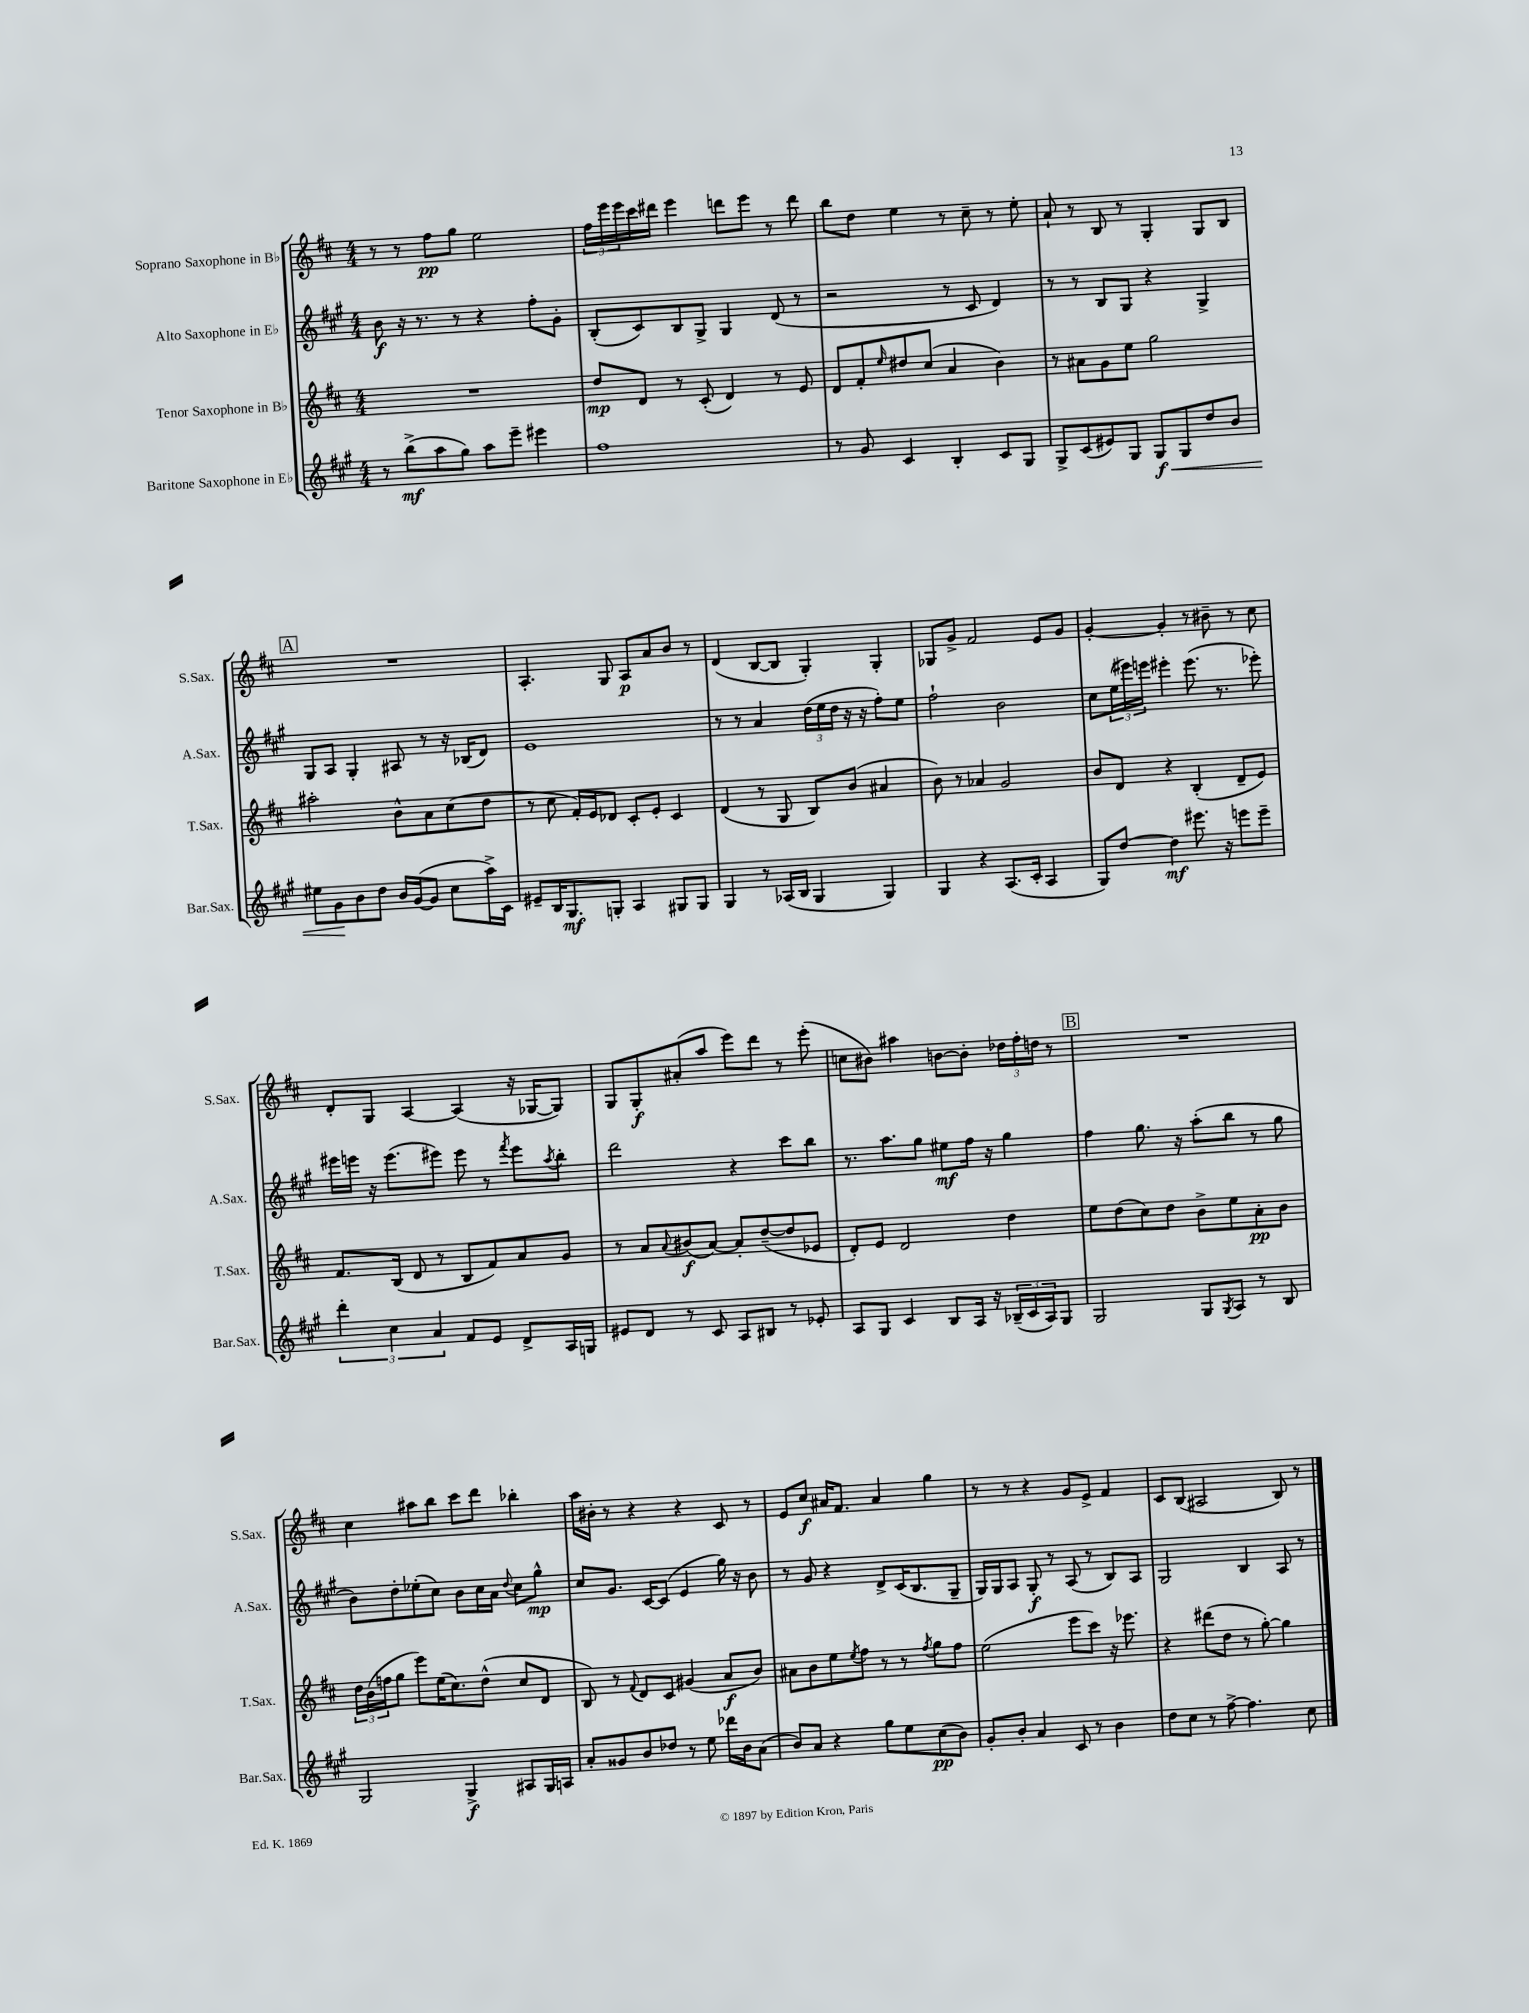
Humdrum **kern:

**kern	**dynam	**kern	**dynam	**kern	**dynam	**kern	**dynam
*part4	*part4	*part3	*part3	*part2	*part2	*part1	*part1
*staff4	*staff4	*staff3	*staff3	*staff2	*staff2	*staff1	*staff1
*I"Baritone Saxophone in E♭	*	*I"Tenor Saxophone in B♭	*	*I"Alto Saxophone in E♭	*	*I"Soprano Saxophone in B♭	*
*I'Bar.Sax.	*	*I'T.Sax.	*	*I'A.Sax.	*	*I'S.Sax.	*
*clefG2	*	*clefG2	*	*clefG2	*	*clefG2	*
*k[f#c#g#]	*	*k[f#c#]	*	*k[f#c#g#]	*	*k[f#c#]	*
*M4/4	*	*M4/4	*	*M4/4	*	*M4/4	*
=1	=1	=1	=1	=1	=1	=1	=1
8r	.	1r	.	8b\	f	8r	.
(8bb^\L	mf	.	.	16r	.	8r	.
.	.	.	.	8.r	.	.	.
8aa\	.	.	.	.	.	8ff#\L	pp
8gg#\J)	.	.	.	8r	.	8gg\J	.
8aa\L	.	.	.	4r	.	2ee\	.
8eee~\J	.	.	.	.	.	.	.
4eee#X\	.	.	.	8ff#'\L	.	.	.
.	.	.	.	8g#'\J	.	.	.
=2	=2	=2	=2	=2	=2	=2	=2
1ff#	.	8dd/L	mp	(8B'/L	.	24ff#\LL	.
.	.	.	.	.	.	24eee\	.
.	.	.	.	.	.	24eee\	.
.	.	8d/J	.	8c#/)	.	16ccc#\	.
.	.	.	.	.	.	16ddd#X\JJ	.
.	.	8r	.	8B/	.	4eee\	.
.	.	(8c#'/	.	8G#^/J	.	.	.
.	.	4d/)	.	4G#/	.	8dddn\L	.
.	.	.	.	.	.	8eee\J	.
.	.	8r	.	(8d/	.	8r	.
.	.	8e/	.	8r	.	8ddd\	.
=3	=3	=3	=3	=3	=3	=3	=3
8r	.	8d/L	.	2r	.	8bb\L	.
8g#/	.	8f#'/	.	.	.	8dd\J	.
.	.	16qqee/	.	.	.	.	.
4c#/	.	8dd#X/	.	.	.	4ee\	.
.	.	(8cc#/J	.	.	.	.	.
4B'/	.	4a/	.	8r	.	8r	.
.	.	.	.	8c#/	.	8cc#~\	.
8c#/L	.	4b\)	.	4d/)	.	8r	.
8G#/J	.	.	.	.	.	8ee'\	.
=4	=4	=4	=4	=4	=4	=4	=4
8G#^/L	.	8r	.	8r	.	8a`/	.
(8c#/	.	8a#X\L	.	8r	.	8r	.
8e#X/)	.	8g\	.	8B/L	.	8B/	.
8G#/J	.	8ee\J	.	8G#/J	.	8r	.
!	!LO:HP:b	!	!	!	!	!	!
8G#/L	< f	2gg\	.	4r	.	4G'/	.
8G#/	.	.	.	.	.	.	.
8dd/	.	.	.	4G#^/	.	8G/L	.
8b/J	.	.	.	.	.	8B/J	.
!!LO:LB:g=z
!!LO:REH:place=s1:t=A
=5	=5	=5	=5	=5	=5	=5	=5
8ee#X\L	.	2aa#X'\	.	8G#/L	.	1r	.
8g#\	.	.	.	8A/J	.	.	.
8b\	[	.	.	4G#'/	.	.	.
8dd\J	.	.	.	.	.	.	.
16b/LL	.	8b^^\L	.	8A#X/	.	.	.
([16g#/J	.	.	.	.	.	.	.
8g#/J]	.	8a\	.	8r	.	.	.
8cc#\L	.	(8cc#\	.	16r	.	.	.
.	.	.	.	(16B-X/KL	.	.	.
16aa^\L)	.	8dd\J	.	8d/J)	.	.	.
16c#\JJ	.	.	.	.	.	.	.
=6	=6	=6	=6	=6	=6	=6	=6
8e#X~/L	.	8r	.	1e	.	4.A'/	.
16B/K	.	8cc#\	.	.	.	.	.
8.G#/	mf	.	.	.	.	.	.
.	.	16f#'/LL)	.	.	.	.	.
.	.	16e/J	.	.	.	.	.
8Gn'/J	.	8d-X/J	.	.	.	8G/	.
4A/	.	8c#'/L	.	.	.	8A/L	p
.	.	8e'/J	.	.	.	8a/	.
8G#X/L	.	4c#/	.	.	.	8b/J	.
8G#/J	.	.	.	.	.	8r	.
=7	=7	=7	=7	=7	=7	=7	=7
4G#/	.	(4d/	.	8r	.	(4d/	.
.	.	.	.	8r	.	.	.
8r	.	8r	.	4a/	.	[8B/L	.
(16A-X/LL	.	8G/	.	.	.	8B/J]	.
16B/JJ	.	.	.	.	.	.	.
4G#/	.	8B/L)	.	(24dd\LL	.	4G'/)	.
.	.	.	.	24ee\	.	.	.
.	.	.	.	24dd\JJ	.	.	.
.	.	(8b/J	.	16r	.	.	.
.	.	.	.	16r	.	.	.
4G#/)	.	4a#X/	.	8ff#'\L)	.	4G'/	.
.	.	.	.	8ee\J	.	.	.
=8	=8	=8	=8	=8	=8	=8	=8
4G#/	.	8b\)	.	2ff#`\	.	8G-X/L	.
.	.	8r	.	.	.	8g^/J	.
4r	.	4a-X/	.	.	.	2f#/	.
(8.A/L	.	2g/	.	2b\	.	.	.
16c#'/Jk	.	.	.	.	.	.	.
4A/	.	.	.	.	.	8e/L	.
.	.	.	.	.	.	8g/J	.
=9	=9	=9	=9	=9	=9	=9	=9
8G#/L)	.	8b/L	.	8cc#\L	.	[4g'/	.
[8dd/J	.	8d/J	.	(24ee\L	.	.	.
.	.	.	.	24eee#X\)	.	.	.
.	.	.	.	24eeen\JJ	.	.	.
4dd\]	mf	4r	.	4eee#X'\	.	4g'/]	.
8.eee#X\	.	(4B'/	.	(8.eee#\	.	8r	.
.	.	.	.	.	.	8b#X~\	.
16r	.	.	.	8.r	.	.	.
8eeen\L	.	8d~/L	.	.	.	8r	.
8eee~\J	.	8e/J)	.	8eee-X'\)	.	8cc#\	.
!!LO:LB:g=z
=10	=10	=10	=10	=10	=10	=10	=10
6ddd'\	.	8.f#/L	.	16eee#X\LL	.	8d'/L	.
.	.	.	.	16eeen\JJ	.	.	.
.	.	.	.	16r	.	8G/J	.
6cc#\	.	.	.	.	.	.	.
.	.	(16B/Jk	.	(8.eee\L	.	.	.
.	.	8d/	.	.	.	[4A/	.
6a/	.	.	.	.	.	.	.
.	.	8r	.	8eee#X\J)	.	.	.
8f#/L	.	8B/L	.	8eee#\	.	(4A/]	.
8e/J	.	8f#/)	.	8r	.	.	.
.	.	.	.	8qfff#/	.	.	.
8d^/L	.	8a/	.	8eee#\L	.	16r	.
.	.	.	.	.	.	[16G-X/KL	.
.	.	.	.	8qaa/	.	.	.
16A/L	.	8g/J	.	8bb'\J	.	8G-/J])	.
16Gn/JJ	.	.	.	.	.	.	.
=11	=11	=11	=11	=11	=11	=11	=11
8e#X/L	.	8r	.	2ddd\	.	8G/L	.
8d/J	.	8a/L	.	.	.	8G'/	f
.	.	8qqa/	.	.	.	.	.
8r	.	(8b#X/	f	.	.	(8a#X'/	.
8c#/	.	[8a/J)	.	.	.	8aa/J	.
8A/L	.	8a'/L]	.	4r	.	8eee\L)	.
8B#X/J	.	([8dd~/	.	.	.	8ddd\J	.
8r	.	8dd/]	.	8ccc#\L	.	8r	.
8e-X'/	.	8e-X/J	.	8bb\J	.	(8eee'\	.
=12	=12	=12	=12	=12	=12	=12	=12
8A/L	.	8d'/L)	.	8.r	.	8ccn\L	.
8G#/J	.	8e/J	.	.	.	8b#X\J)	.
.	.	.	.	8.aa\L	.	.	.
4c#/	.	2d/	.	.	.	4aa#X\	.
.	.	.	.	8gg#\J	.	.	.
8B/L	.	.	.	8ee#X\L	mf	[8bn\L	.
16A/Jk	.	.	.	16ff#\Jk	.	8b'\J]	.
16r	.	.	.	16r	.	.	.
(24B-X~/LL	.	4dd\	.	4gg#\	.	24dd-X\LL	.
24c#/	.	.	.	.	.	24ff#'\	.
24A/J)	.	.	.	.	.	24ddn\JJ	.
8G#/J	.	.	.	.	.	8r	.
!!LO:REH:place=s1:t=B
=13	=13	=13	=13	=13	=13	=13	=13
2G#/	.	8ee\L	.	4ff#\	.	1r	.
.	.	(8dd\	.	.	.	.	.
.	.	8cc#\)	.	8.gg#\	.	.	.
.	.	8dd\J	.	.	.	.	.
.	.	.	.	16r	.	.	.
8G#/L	.	8b^\L	.	(8aa'\L	.	.	.
8qG#/	.	.	.	.	.	.	.
8A/J	.	8ee\	.	8bb\J	.	.	.
8r	.	8a'\	pp	8r	.	.	.
8B/	.	8b\J	.	8gg#\	.	.	.
!!LO:LB:g=z
=14	=14	=14	=14	=14	=14	=14	=14
2G#/	.	24dd\LL	.	8b\L)	.	4cc#\	.
.	.	(24b\	.	.	.	.	.
.	.	24ffn\J	.	.	.	.	.
.	.	8gg\J	.	8dd'\	.	.	.
.	.	8eee\L)	.	(8ee-X'\	.	8aa#X\L	.
.	.	(16ee\K	.	8cc#\J)	.	8bb\J	.
.	.	8.cc#\)	.	.	.	.	.
4G#^/	f	.	.	8b\L	.	8ccc#\L	.
.	.	(8dd^^\J	.	16cc#\L	.	8ddd\J	.
.	.	.	.	16a\JJ	.	.	.
.	.	.	.	8qqdd/	.	.	.
8A#X/L	.	8cc#/L	.	8cc#\L	.	4bb-X'\	.
16G#/L	.	8d/J	.	8gg#^^\J	mp	.	.
16An/JJ	.	.	.	.	.	.	.
=15	=15	=15	=15	=15	=15	=15	=15
8a'/L	.	8B/)	.	8cc#/L	.	16aa\LL	.
.	.	.	.	.	.	16b#X'\JJ	.
8g##X/	.	8r	.	8.g#/J	.	8r	.
.	.	8qqf#/	.	.	.	.	.
8b/	.	8d/L	.	.	.	4r	.
.	.	.	.	[16c#/KL	.	.	.
8dd-X/J	.	8c#/J	.	(8c#/J]	.	.	.
8r	.	(4g#X/	.	4e/	.	4r	.
8ee\	.	.	.	.	.	.	.
16ddd-X\LL	.	8a/L	f	16gg#\)	.	8c#/	.
16b\J	.	.	.	16r	.	.	.
(8a\J	.	8b/J)	.	8b\	.	8r	.
=16	=16	=16	=16	=16	=16	=16	=16
8b/L)	.	8a#X\L	.	8r	.	8e/L	.
8a/J	.	8b\	.	8g#/	.	8cc#/J	f
4r	.	8ee\	.	4r	.	16a#X/KL	.
.	.	.	.	.	.	8.f#/J	.
.	.	8qee/	.	.	.	.	.
.	.	8ff#\J	.	.	.	.	.
8gg#\L	.	8r	.	8d^/L	.	4a#/	.
8ee\	.	8r	.	(16c#/K	.	.	.
.	.	.	.	8.B/	.	.	.
.	.	8qff#/	.	.	.	.	.
(8cc#\	pp	8gg\L	.	.	.	4gg\	.
8b\J)	.	8ff#\J	.	8G#~/J	.	.	.
=17	=17	=17	=17	=17	=17	=17	=17
8g#'/L	.	(2ee\	.	16G#/LL)	.	8r	.
.	.	.	.	16G#/J	.	.	.
8b'/J	.	.	.	8A/J	.	8r	.
4a/	.	.	.	8G#'/	f	4r	.
.	.	.	.	8r	.	.	.
8c#/	.	8eee\L	.	(8A/	.	8g/L	.
8r	.	8ccc#\J)	.	8r	.	8e^/J	.
4b\	.	16r	.	8B/L)	.	4f#/	.
.	.	8.eee-X\	.	.	.	.	.
.	.	.	.	8A/J	.	.	.
=18	=18	=18	=18	=18	=18	=18	=18
8dd\L	.	4r	.	2G#/	.	8c#/L	.
8cc#\J	.	.	.	.	.	(8B/J	.
8r	.	(8ddd#X\L	.	.	.	2A#X/	.
[8ff#^\	.	8dd\J	.	.	.	.	.
4.ff#\]	.	8r	.	4B/	.	.	.
.	.	[8gg'\)	.	.	.	.	.
.	.	4gg\]	.	8A/	.	8B/)	.
8cc#\	.	.	.	8r	.	8r	.
==	==	==	==	==	==	==	==
*-	*-	*-	*-	*-	*-	*-	*-
